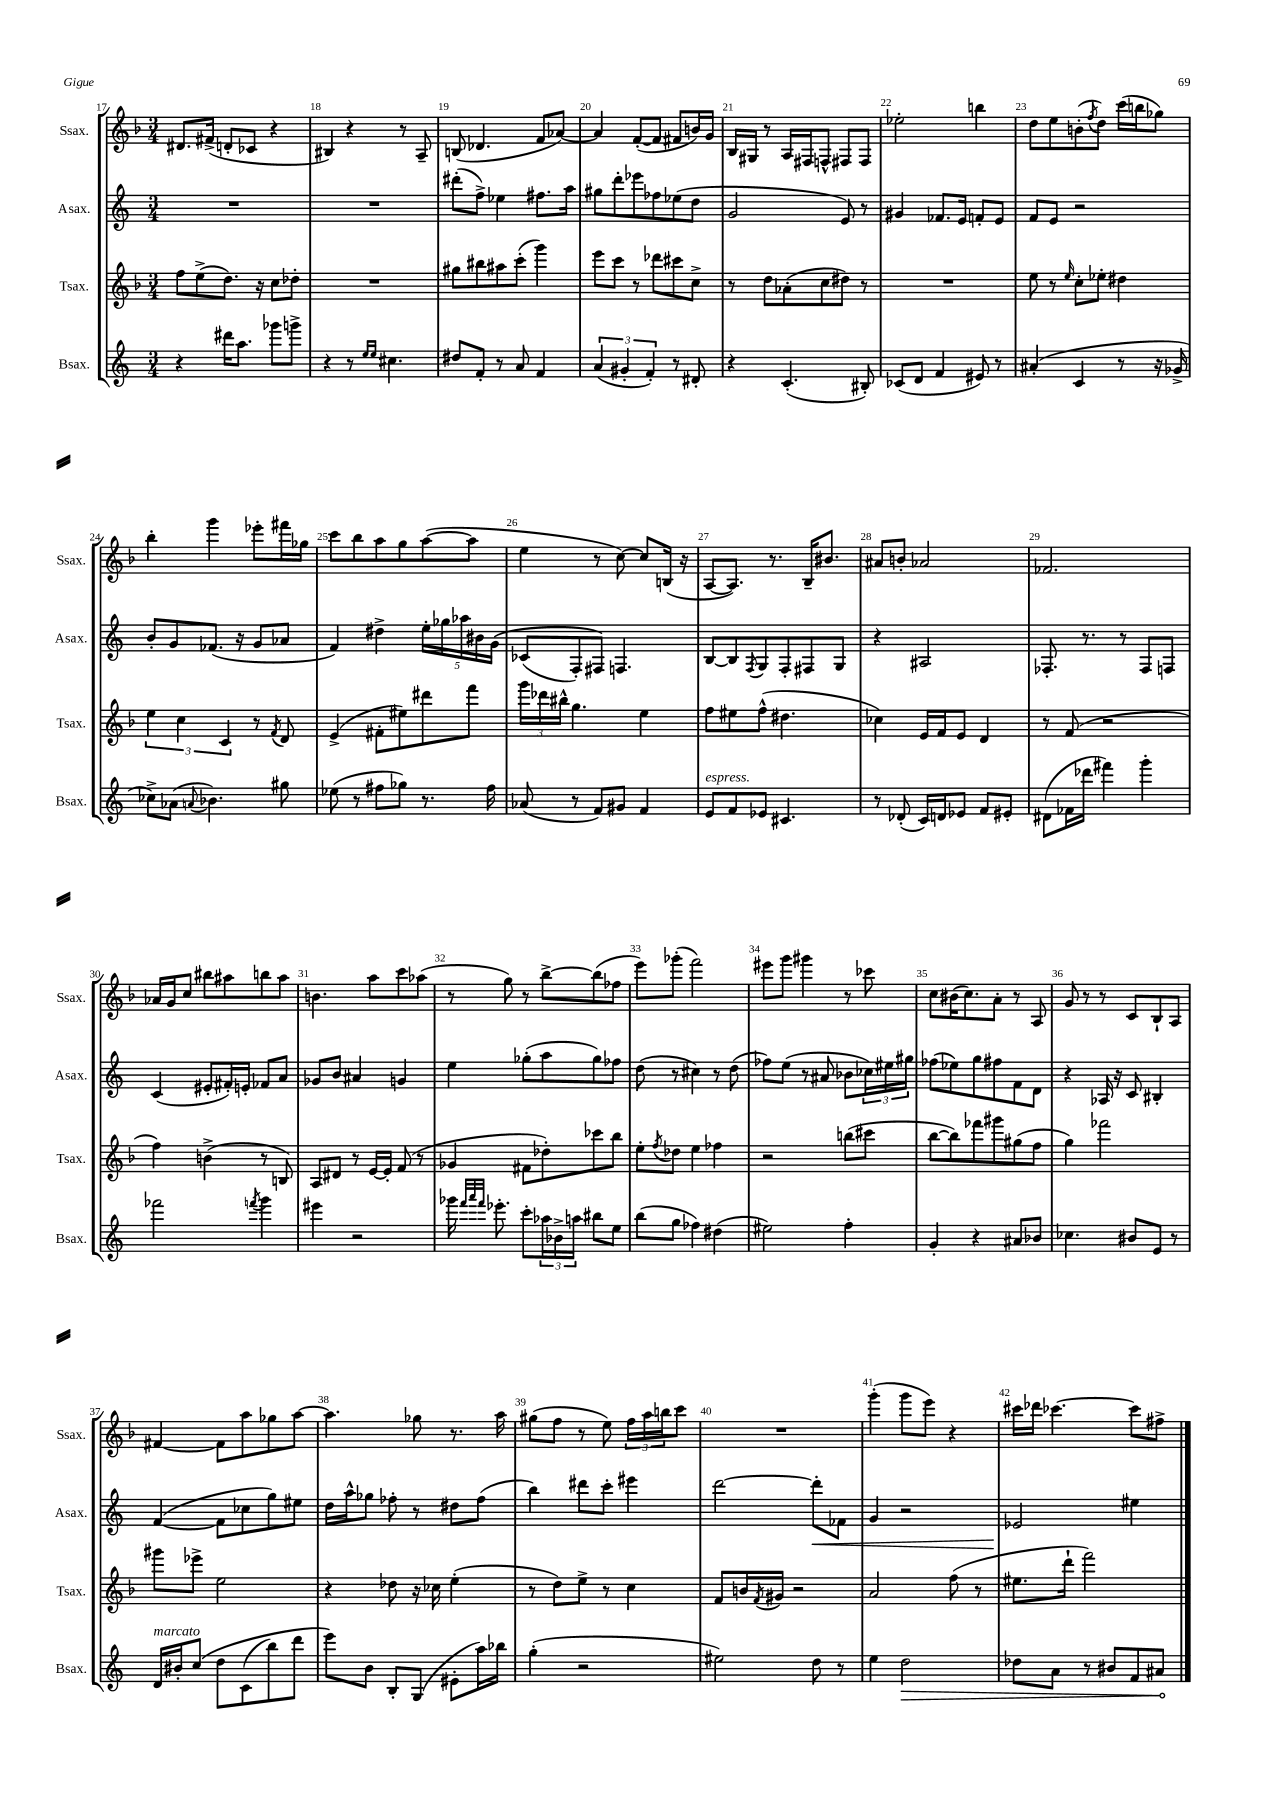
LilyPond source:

<<
\new StaffGroup <<
\new Staff = "s0" \with { instrumentName = "Ssax." shortInstrumentName = "Ssax." } {
    \clef treble \key f \major \numericTimeSignature \time 3/4
    dis'8. fis'16->( d'8-. ces'8 r4 |
    bis4) r4 r8 a8-- |
    b8( des'4. f'8 aes'8~) |
    aes'4 f'8~-.( f'8 fis'8 b'16) g'16 |
    bes16 gis16 r8 a16 fis16 f8-^ fis8 fis8 |
    ees''2-. b''4 |
    d''8 e''8 b'8-.( \acciaccatura { f''8 } d''8) c'''16( b''16 ges''8) |
    bes''4-. g'''4 ees'''8-. fis'''16 ges''16 |
    c'''8 bes''8 a''8 g''8 a''8~( a''8 |
    e''4 r8 c''8~) c''8 b16( r16 |
    a8~ a8.) r8. bes16-- bis'8. |
    ais'8 b'8-. aes'2 |
    fes'2. |
    aes'16 g'16 c''8 bis''8 ais''8 b''8 ais''8 |
    b'4. a''8 c'''8 aes''8( |
    r8 g''8) r8 bes''8~-> bes''8( fes''8 |
    e'''8) ges'''8-.( f'''2) |
    eis'''8 g'''8 gis'''4 r8 ces'''8 |
    c''8 bis'16( c''8.) a'8-. r8 a8 |
    g'8 r8 r8 c'8 bes8-! a8 |
    fis'4~ fis'8 a''8 ges''8 a''8~ |
    a''4. ges''8 r8. a''16 |
    gis''8( f''8 r8 e''8) \tuplet 3/2 { f''16 a''16 b''16 } c'''8 |
    R2. |
    g'''4-.( g'''8 e'''8) r4 |
    cis'''16 des'''16 ces'''4.~ ces'''8 fis''8-> \bar "|." |
}
\new Staff = "s1" \with { instrumentName = "Asax." shortInstrumentName = "Asax." } {
    \clef treble \key c \major \numericTimeSignature \time 3/4
    R2. |
    R2. |
    dis'''8-.( f''8->) ees''4 fis''8. a''16 |
    gis''8 d'''8-. ees'''8 fes''8 ees''8( d''8 |
    g'2 e'8) r8 |
    gis'4 fes'8. e'16 f'8-. e'8 |
    f'8 e'8 r2 |
    b'8-. g'8 fes'8.( r16 g'8 aes'8 |
    f'4) dis''4-> \tuplet 5/4 { e''16-. ges''16 aes''16 bis'16 g'16\( } |
    ces'8( f8-.) fis8\) f4. |
    b8~ b8 \acciaccatura { f8 } g8 f8-. fis8 g8 |
    r4 ais2 |
    fes8.-. r8. r8 fes8 f8 |
    c'4( eis'8-. fis'16-.) e'16-. fes'8 a'8 |
    ges'8 b'8 ais'4 g'4 |
    e''4 ges''8-.( a''8 ges''8) fes''8 |
    d''8( r8 cis''4) r8 d''8( |
    fes''8) e''8( r8 ais'8 bes'8 \tuplet 3/2 { ces''16) eis''16 gis''16 } |
    fes''8( ees''8) g''8 fis''8 f'8 d'8 |
    r4 aes16 r16 c'8 bis4-. |
    f'4~( f'8 ces''8 g''8) eis''8 |
    d''16 a''16-^ ges''8 fes''8-. r8 dis''8 fes''8( |
    b''4) dis'''8 c'''8-. eis'''4 |
    d'''2~ d'''8-.\< fes'8 |
    g'4 r2 |
    ees'2\! eis''4 \bar "|." |
}
\new Staff = "s2" \with { instrumentName = "Tsax." shortInstrumentName = "Tsax." } {
    \clef treble \key f \major \numericTimeSignature \time 3/4
    f''8 e''8->( d''8.) r16 c''8 des''8-. |
    R2. |
    gis''8 bis''8 ais''8 c'''8-.( g'''4) |
    e'''8 c'''8 r8 des'''8 cis'''8 c''8-> |
    r8 d''8 aes'8-.( c''8 dis''8) r8 |
    R2. |
    e''8 r8 \grace { e''16 } c''8-. ees''8-. dis''4 |
    \tuplet 3/2 { e''4 c''4 c'4 } r8 \acciaccatura { f'8 } d'8 |
    e'4->( fis'8-. eis''8) dis'''8 f'''8 |
    \tuplet 3/2 { g'''16 des'''16 bis''16-^ } g''4. e''4 |
    f''8 eis''8 f''8-^( dis''4. |
    ces''4) e'16 f'16 e'8 d'4 |
    r8 f'8( r2 |
    f''4) b'4->( r8 b8) |
    a8 dis'8 r8 e'16~ e'16-. f'8( r8 |
    ges'4 fis'8 des''8-.) ces'''8 bes''8 |
    e''8-. \acciaccatura { f''8 } des''8 e''4 fes''4 |
    r2 b''8( cis'''8 |
    bes''8~ bes''8) fes'''8 gis'''8 gis''8( f''8 |
    g''4) fes'''2 |
    gis'''8 ees'''8-> e''2 |
    r4 des''8 r16 ces''16 e''4-.( |
    r8 d''8) e''8-> r8 c''4 |
    f'8 b'16 \acciaccatura { f'8 } gis'16 r2 |
    a'2 f''8( r8 |
    eis''8. d'''16-! f'''2) \bar "|." |
}
\new Staff = "s3" \with { instrumentName = "Bsax." shortInstrumentName = "Bsax." } {
    \clef treble \key c \major \numericTimeSignature \time 3/4
    r4 dis'''16 a''8. ges'''8 g'''8-> |
    r4 r8 \grace { e''16 e''16 } cis''4. |
    dis''8 f'8-. r8 a'8 f'4 |
    \tuplet 3/2 { a'4( gis'4-. f'4-.) } r8 dis'8-. |
    r4 c'4.-.( bis8-.) |
    ces'8( d'8 f'4 eis'8) r8 |
    ais'4-.( c'4 r8 r16 ges'16-> |
    ces''8->) aes'8( \appoggiatura { a'8 } bes'4.) gis''8 |
    ees''8( r8 fis''8 ges''8) r8. fis''16 |
    aes'8( r8 f'8) gis'8 f'4 |
    e'8^\markup { \italic "espress." } f'8 ees'8 cis'4. |
    r8 des'8-.( c'16) d'16 ees'8 f'8 eis'8-. |
    dis'8( fes'16 des'''16 fis'''4) g'''4-. |
    fes'''2 \acciaccatura { f'''8 } g'''4 |
    eis'''4 r2 |
    ges'''16 \grace { f'''32 a'''32 f'''32 } ees'''8.-. c'''8-. \tuplet 3/2 { aes''16 bes'16-> a''16 } bis''8 e''8 |
    b''8( g''8 fes''4) dis''4( |
    eis''2) f''4-. |
    g'4-. r4 ais'8 bes'8 |
    ces''4. bis'8 e'8 r8 |
    d'16^\markup { \italic "marcato" } bis'16-. c''8\( d''8 c'8( b''8) d'''8 |
    e'''8\) b'8 b8-. g8( eis'8-. a''16) bes''16 |
    g''4-.( r2 |
    eis''2) d''8 r8 |
    e''4 \once \override Hairpin.circled-tip = ##t d''2\> |
    des''8 a'8 r8 bis'8 f'8 ais'8\! \bar "|." |
}
>>
>>
\layout { \context { \Score currentBarNumber = #17 \override BarNumber.break-visibility = ##(#f #t #t) barNumberVisibility = #all-bar-numbers-visible } }
